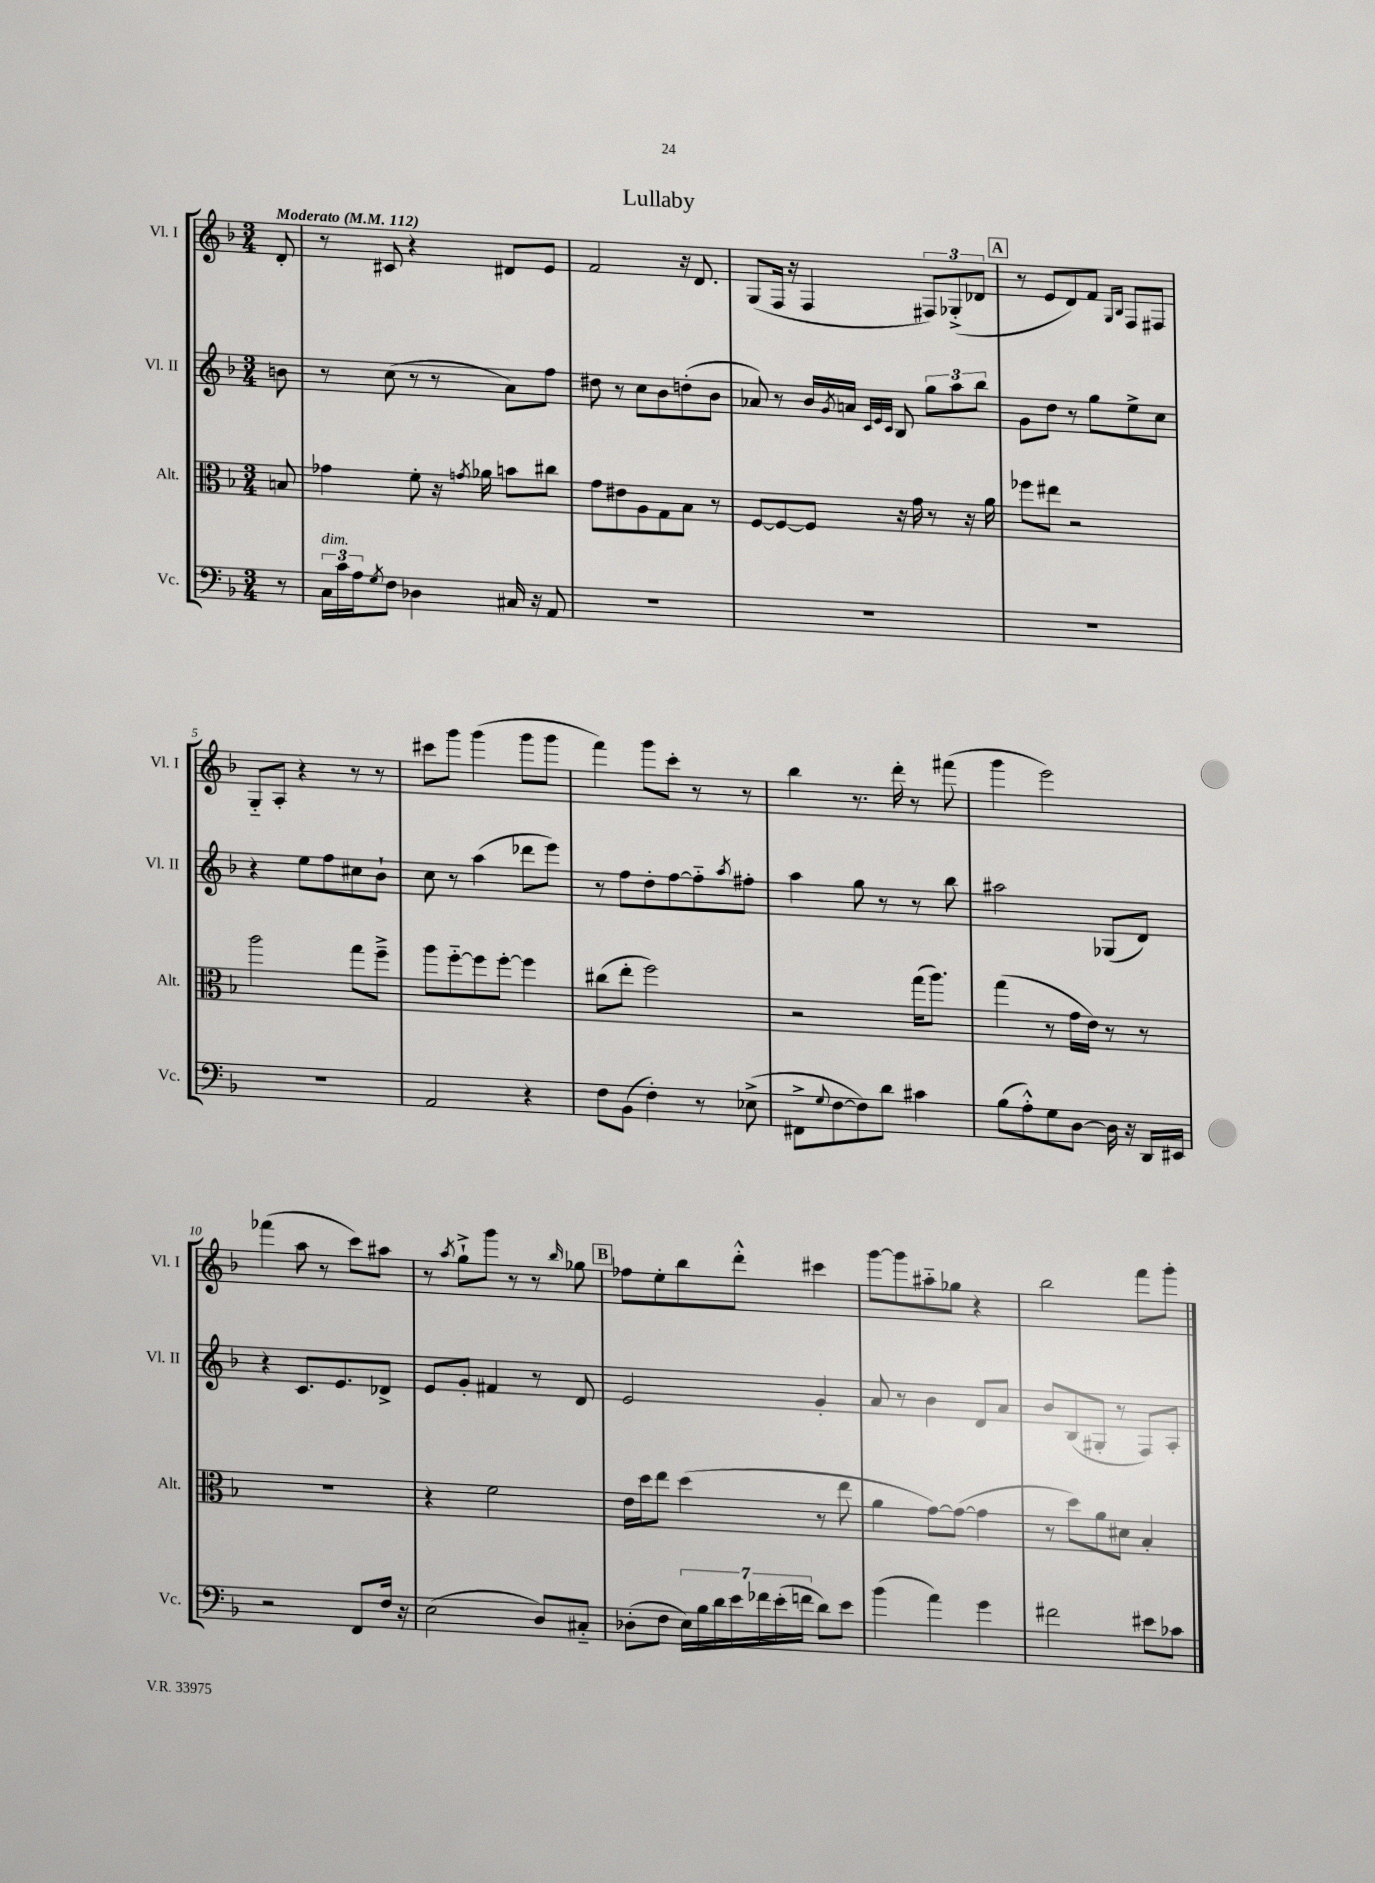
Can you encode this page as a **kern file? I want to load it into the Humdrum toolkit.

**kern	**kern	**kern	**kern
*staff4	*staff3	*staff2	*staff1
*clefF4	*clefC3	*clefG2	*clefG2
*k[b-]	*k[b-]	*k[b-]	*k[b-]
*M3/4	*M3/4	*M3/4	*M3/4
*MM112	*MM112	*MM112	*MM112
8r	8B	8b	8d'
=	=	=	=
24C	4g-	8r	8r
24c	.	.	.
24A	.	.	.
8qG	.	.	.
8F	.	(8cc	8c#
4D-	8f'	8r	4r
.	16r	8r	.
.	8qg	.	.
.	16a-	.	.
16C#	8b	8a)	8d#
16r	.	.	.
8AA	8cc#	8ff	8e
=	=	=	=
2.r	8g	8dd#	2f
.	8e#	8r	.
.	8A	8cc	.
.	8G	8b-	.
.	8B-	(8dd'	16r
.	.	.	8.d
.	8r	8b-	.
=	=	=	=
2.r	[8F	8a-)	(8G
.	8F_	8r	16F
.	.	.	16r
.	8F]	16b-	4F
.	.	8qg	.
.	.	16a	.
.	.	32qqc	.
.	.	32qqe	.
.	.	32qqc	.
.	16r	8B-	.
.	16g	.	.
.	8r	12gg	12F#)
.	.	12aa	(12G-'^
.	16r	.	.
.	.	12bb-	12d-
.	16a	.	.
=	=	=	=
2.r	8ff-	8g	8r
.	8ee#	8dd	8e
.	2r	8r	8d)
.	.	8gg	8f
.	.	.	16qqG
.	.	.	16qqB-
.	.	8ee^	8F
.	.	8cc	8F#
=	=	=	=
2.r	2aa	4r	8G'~
.	.	.	8A'
.	.	8ee	4r
.	.	8ff	.
.	8gg	8cc#	8r
.	8ff~^	8b-`	8r
=	=	=	=
2AA	8aa	8cc	8ccc#
.	[8ff'~	8r	8ggg
.	8ff]	(4aa	(4ggg
.	[8ff'	.	.
4r	4ff]	8ddd-	8ggg
.	.	8eee)	8ggg
=	=	=	=
8F	(8cc#	8r	4fff)
(8BB-	8ee'	8ff	.
4F')	2ff)	8dd'	8ggg
.	.	[8ff	8ccc'
8r	.	8ff'~]	8r
.	.	8qaa	.
(8E-^	.	8ff#'	8r
=	=	=	=
8FF#^	2r	4aa	4bb-
8qqG	.	.	.
[8F	.	.	.
8F])	.	8gg	8.r
8d	.	8r	.
.	.	.	16ddd'
4c#	(16gg	8r	8r
.	8.aa)	.	.
.	.	8bb-	(8fff#
=	=	=	=
(8B-	(4gg	2aa#	4ggg
8A'^^)	.	.	.
8G	8r	.	2eee)
[8D	16g	.	.
.	16e)	.	.
16D]	8r	(8G-	.
16r	.	.	.
16DD	8r	8d)	.
16EE#	.	.	.
=	=	=	=
2r	2.r	4r	(4fff-
.	.	8.c	8aa
.	.	.	8r
.	.	8.e	.
8FF	.	.	8ccc)
16F	.	8d-^	8aa#
16r	.	.	.
=	=	=	=
(2E	4r	8e	8r
.	.	.	8qaa
.	.	8g'	8gg`^
.	2f	4f#	8ggg
.	.	.	8r
8D)	.	8r	8r
.	.	.	16qqbb-
8C#'~	.	8d	8gg-
=	=	=	=
(8D-'	16e	2e	8ff-
.	16dd	.	.
8F	8ee	.	8ee'
28E)	(4dd	.	8bb-
28B-	.	.	.
28d	.	.	.
28e	.	.	.
.	.	.	8ddd'^^
28f-	.	.	.
(28e'	.	.	.
28f	.	.	.
8d)	8r	4g'	4ccc#
8e	8ee	.	.
=	=	=	=
(4b-	4a	8a	[8ggg
.	.	8r	8ggg]
4a)	[8g)	4b-	8aa#'~
.	(8g_	.	8gg-
4g	4g]	8d	4r
.	.	8a	.
=	=	=	=
2f#	8r	8b-	2bb-
.	8dd)	(8B-	.
.	8a	8G#'	.
.	8d#	8r	.
8e#	4B-'	8F)	8fff
8c-	.	8A'	8ggg'
==	==	==	==
*-	*-	*-	*-
